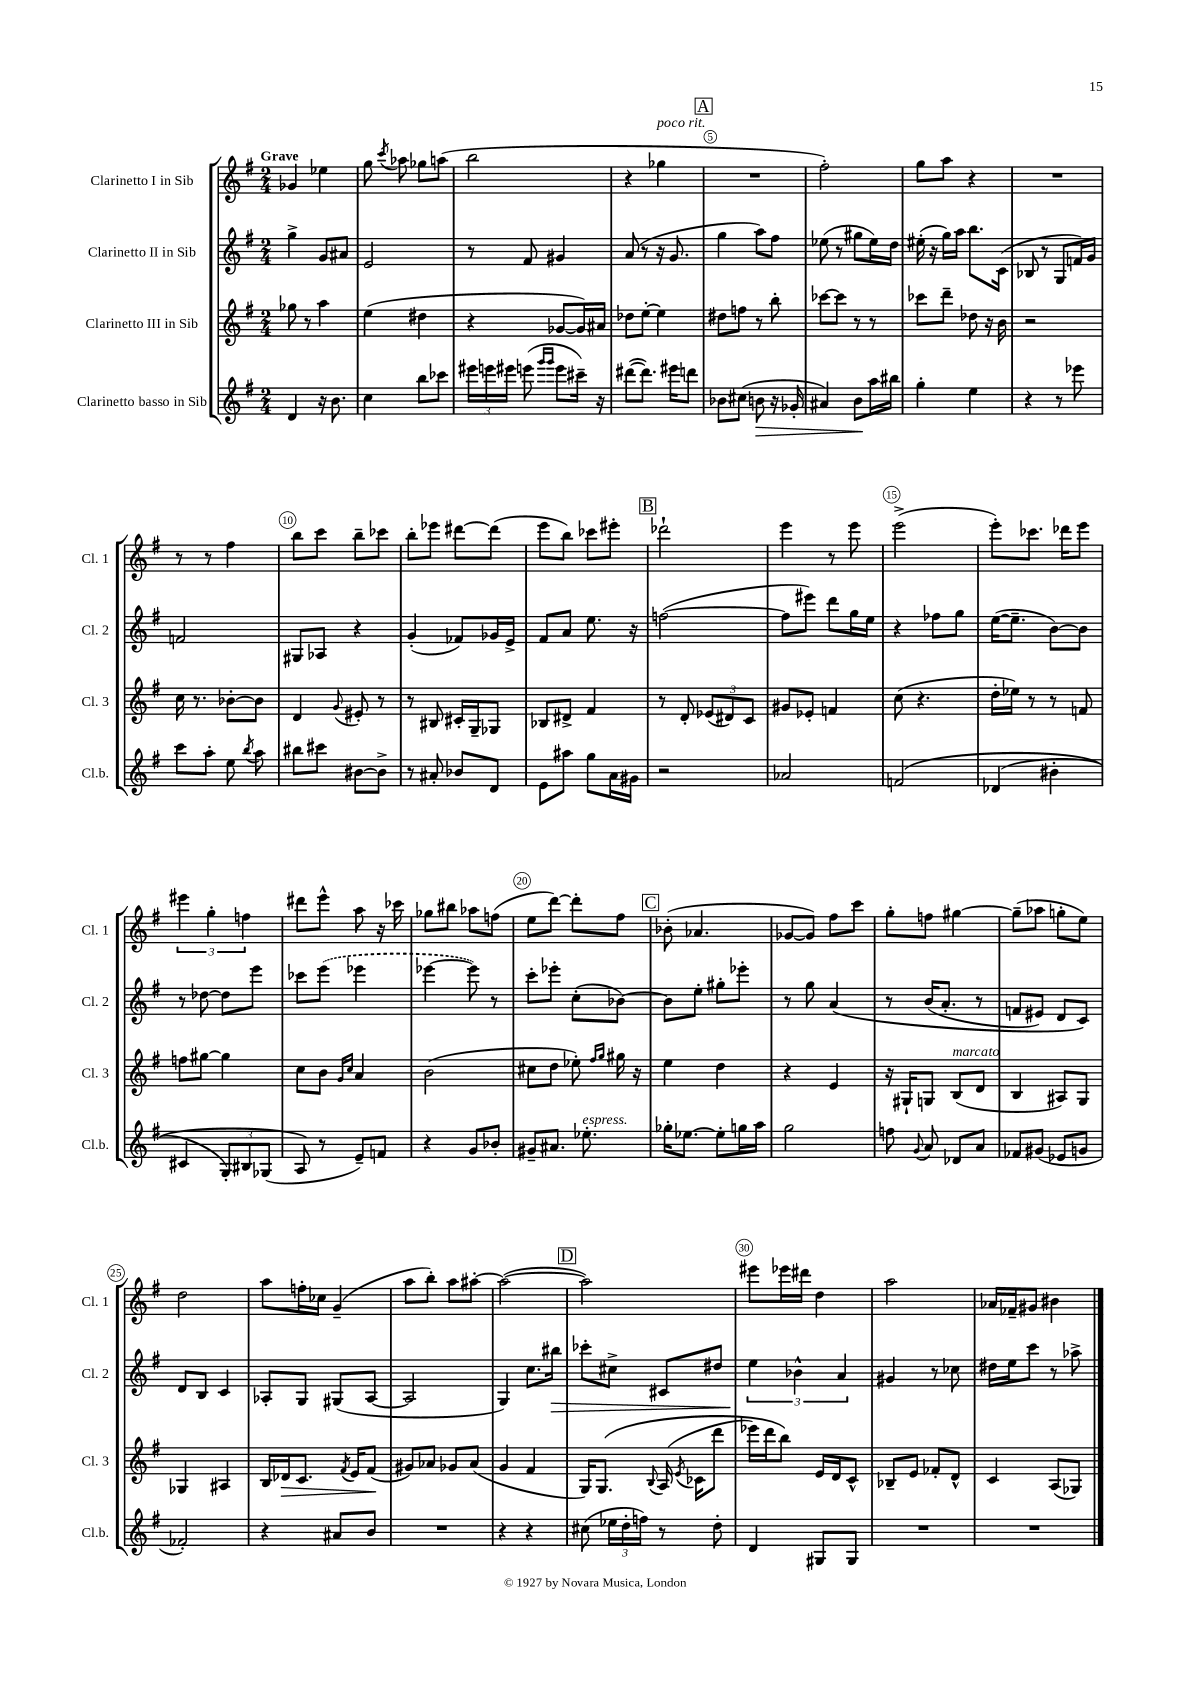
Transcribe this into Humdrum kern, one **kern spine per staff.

**kern	**dynam	**kern	**dynam	**kern	**dynam	**kern
*part4	*part4	*part3	*part3	*part2	*part2	*part1
*staff4	*staff4	*staff3	*staff3	*staff2	*staff2	*staff1
*I"Clarinetto basso in Sib	*	*I"Clarinetto III in Sib	*	*I"Clarinetto II in Sib	*	*I"Clarinetto I in Sib
*I'Cl.b.	*	*I'Cl. 3	*	*I'Cl. 2	*	*I'Cl. 1
*clefG2	*	*clefG2	*	*clefG2	*	*clefG2
*k[f#]	*	*k[f#]	*	*k[f#]	*	*k[f#]
*M2/4	*	*M2/4	*	*M2/4	*	*M2/4
=1	=1	=1	=1	=1	=1	=1
!	!	!	!	!	!	!LO:TX:a:B:t=Grave
4d/	.	8gg-X\	.	4gg^\	.	4g-X/
.	.	8r	.	.	.	.
16r	.	4aa\	.	8g/L	.	4ee-X\
8.b\	.	.	.	.	.	.
.	.	.	.	8a#X/J	.	.
=2	=2	=2	=2	=2	=2	=2
4cc\	.	(4ee\	.	2e/	.	8gg\
.	.	.	.	.	.	8qccc/
.	.	.	.	.	.	8aa-X\
8bb\L	.	4dd#X\	.	.	.	8gg-X\L
8ccc-X\J	.	.	.	.	.	(8aan\J
=3	=3	=3	=3	=3	=3	=3
24eee#X\LL	.	4r	.	8r	.	2bb\
24eeen\	.	.	.	.	.	.
24eee#X\JJ	.	.	.	.	.	.
(8eeen\	.	.	.	8f#/	.	.
16qqggg/LL	.	.	.	.	.	.
16qqggg/JJ	.	.	.	.	.	.
8eee\L	.	[8g-X/L	.	4g#X/	.	.
16ccc#X~\Jk)	.	16g-/L])	.	.	.	.
16r	.	16a#X/JJ	.	.	.	.
=4	=4	=4	=4	=4	=4	=4
([8ddd#X\L	.	8dd-X\L	.	(8a/	.	4r
8.ddd#\J])	.	[8ee'\J	.	8r	.	.
!	!	!	!	!	!	!LO:TX:a:i:t=poco rit.
.	.	4ee\]	.	16r	.	4gg-X\
16eee#X\KL	.	.	.	8.g/	.	.
8dddn\J	.	.	.	.	.	.
!!LO:REH:place=s1:t=A
=5	=5	=5	=5	=5	=5	=5
8b-X\L	.	8dd#X\L	.	4gg\	.	2r
(8cc#X\J	.	8ffn\J	.	.	.	.
!	!LO:HP:b	!	!	!	!	!
8bn\	>	8r	.	8aa\L)	.	.
16r	.	8bb'\	.	8ff#\J	.	.
16g-X'/	.	.	.	.	.	.
=6	=6	=6	=6	=6	=6	=6
4a#X/)	.	[8ccc-X\L	.	(8ee-X\	.	2ff#'\)
.	.	8ccc-\J]	.	8r	.	.
8b\L	.	8r	.	8gg#X\L	.	.
16aa\L	]	8r	.	16ee-\L)	.	.
16bb#X\JJ	.	.	.	16dd\JJ	.	.
=7	=7	=7	=7	=7	=7	=7
4gg'\	.	8ccc-X\L	.	(16ee#X'\	.	8gg\L
.	.	.	.	16r	.	.
.	.	8ddd~\J	.	16gg\LL)	.	8aa\J
.	.	.	.	16aa\JJ	.	.
4ee\	.	8dd-X\	.	8.bb\L	.	4r
.	.	16r	.	.	.	.
.	.	16b\	.	(16c\Jk	.	.
=8	=8	=8	=8	=8	=8	=8
4r	.	2r	.	8B-X/	.	2r
.	.	.	.	8r	.	.
8r	.	.	.	8G/L	.	.
8eee-X\	.	.	.	16fn/L)	.	.
.	.	.	.	16g/JJ	.	.
!!LO:LB:g=z
=9	=9	=9	=9	=9	=9	=9
8ccc\L	.	16cc\	.	2fn/	.	8r
.	.	8.r	.	.	.	.
8aa'\J	.	.	.	.	.	8r
8ee\	.	[8b-X'\L	.	.	.	4ff#\
8qbb/	.	.	.	.	.	.
8aa\	.	8b-\J]	.	.	.	.
=10	=10	=10	=10	=10	=10	=10
8bb#X\L	.	4d/	.	8G#X/L	.	8bb\L
8ccc#X\J	.	.	.	8A-X/J	.	8ccc\J
.	.	8qqg/	.	.	.	.
[8b#X\L	.	8e#X'/	.	4r	.	8bb~\L
8b#^\J]	.	8r	.	.	.	8ccc-X\J
=11	=11	=11	=11	=11	=11	=11
8r	.	8r	.	(4g'/	.	8bb'\L
8a#X'/	.	8B#X/	.	.	.	8eee-X\J
8b-X/L	.	16c#X'/LL	.	8f-X/L)	.	[8ddd#X\L
.	.	16G~/J	.	.	.	.
8d/J	.	8G-X/J	.	16g-X/L	.	(8ddd#\J]
.	.	.	.	16e^/JJ	.	.
=12	=12	=12	=12	=12	=12	=12
8e\L	.	8B-X/L	.	8f#/L	.	8eee\L
8aa#X\J	.	8d#X^/J	.	8a/J	.	8bb\J)
8gg\L	.	4f#/	.	8.ee\	.	8ccc-X\L
16a\L	.	.	.	.	.	8eee#X'\J
16g#X\JJ	.	.	.	16r	.	.
!!LO:REH:place=s1:t=B
=13	=13	=13	=13	=13	=13	=13
2r	.	8r	.	([2ffn\	.	2ddd-X`\
.	.	8d'/	.	.	.	.
.	.	(12e-X/L	.	.	.	.
.	.	12d#X/)	.	.	.	.
.	.	12c/J	.	.	.	.
=14	=14	=14	=14	=14	=14	=14
2a-X/	.	8g#X/L	.	8ff\L]	.	4eee\
.	.	8e-X'/J	.	8eee#X\J)	.	.
.	.	4fn/	.	8ddd\L	.	8r
.	.	.	.	16gg\L	.	8eee\
.	.	.	.	16ee\JJ	.	.
=15	=15	=15	=15	=15	=15	=15
(2fn/	.	(8cc\	.	4r	.	(2eee^\
.	.	4.r	.	.	.	.
.	.	.	.	8ff-X\L	.	.
.	.	.	.	8gg\J	.	.
=16	=16	=16	=16	=16	=16	=16
(4d-X/	.	16dd'\LL	.	([16ee\KL	.	8eee'\L)
.	.	16ee-X\JJ)	.	8.ee~\J]	.	.
.	.	8r	.	.	.	8.ccc-X\J
4b#X'\	.	8r	.	[8b\L)	.	.
.	.	.	.	.	.	16ddd-X\KL
.	.	8fn/	.	8b\J]	.	8eee\J
!!LO:LB:g=z
=17	=17	=17	=17	=17	=17	=17
4c#X/	.	8ffn\L	.	8r	.	6eee#X\
.	.	[8gg#X\J	.	[8dd-X\	.	.
.	.	.	.	.	.	6gg'\
12G'/L)	.	4gg#\]	.	8dd-\L]	.	.
12B#X/	.	.	.	.	.	6ffn\
.	.	.	.	8eee\J	.	.
(12G-X/J	.	.	.	.	.	.
=18	=18	=18	=18	=18	=18	=18
8A/)	.	8cc\L	.	8ccc-X\L	.	8ddd#X\L
8r	.	8b\J	.	(8eee\J	.	8eee^^\J
.	.	16qqg/LL	.	.	.	.
.	.	16qqcc/JJ	.	.	.	.
8e~/L)	.	4a/	.	4eee-X\	.	8aa\
8fn/J	.	.	.	.	.	16r
.	.	.	.	.	.	16ccc-X\
=19	=19	=19	=19	=19	=19	=19
4r	.	(2b\	.	[4eee-X\	.	8gg-X\L
.	.	.	.	.	.	8bb#X\J
8g/L	.	.	.	8eee-\])	.	8aa-X\L
8b-X'/J	.	.	.	8r	.	(8ffn\J
=20	=20	=20	=20	=20	=20	=20
8g#X~/L	.	8cc#X\L	.	8ccc'\L	.	8ee\L
8.a#X/J	.	8dd\J	.	8eee-X'\J	.	[8ddd\J)
.	.	8ee-X'\)	.	(8cc'\L	.	8ddd'\L]
!LO:TX:a:i:t=espress.	!	!	!	!	!	!
8.ee-X'\	.	.	.	.	.	.
.	.	16qqff#/LL	.	.	.	.
.	.	16qqgg/JJ	.	.	.	.
.	.	16gg#X\	.	[8b-X\J)	.	8ff#\J
.	.	16r	.	.	.	.
!!LO:REH:place=s1:t=C
=21	=21	=21	=21	=21	=21	=21
16gg-X'\KL	.	4ee\	.	8b-\L]	.	(8b-X'\
[8.ee-X\J	.	.	.	.	.	.
.	.	.	.	8ee'\J	.	4.a-X/
8ee-'\L]	.	4dd\	.	8gg#X'\L	.	.
16ggn\L	.	.	.	8eee-X'\J	.	.
16aa\JJ	.	.	.	.	.	.
=22	=22	=22	=22	=22	=22	=22
2gg\	.	4r	.	8r	.	[8g-X/L
.	.	.	.	8gg\	.	8g-/J])
.	.	4e/	.	(4a/	.	8ff#\L
.	.	.	.	.	.	8ccc\J
=23	=23	=23	=23	=23	=23	=23
8ffn\	.	16r	.	8r	.	8gg'\L
.	.	16G#X`/KL	.	.	.	.
8qqg/	.	.	.	.	.	.
8a/	.	8Gn/J	.	(16b/KL	.	8ffn\J
.	.	.	.	8.a'/J	.	.
!	!	!LO:TX:a:i:t=marcato	!	!	!	!
8d-X/L	.	(8B/L	.	.	.	[4gg#X\
8a/J	.	8d/J	.	8r	.	.
=24	=24	=24	=24	=24	=24	=24
8f-X/L	.	4B/	.	8fn/L	.	(8gg#~\L]
(8g#X/J	.	.	.	8e#X/J)	.	8aa-X\J
8e-X/L	.	8A#X/L)	.	8d/L	.	8ggn'\L
8gn/J	.	8G/J	.	8c/J)	.	8ee\J)
!!LO:LB:g=z
=25	=25	=25	=25	=25	=25	=25
2f-X'/)	.	4G-X/	.	8d/L	.	2dd\
.	.	.	.	8B/J	.	.
.	.	4A#X/	.	4c/	.	.
=26	=26	=26	=26	=26	=26	=26
4r	.	16B/LL	.	8A-X'/L	.	8aa\L
!	!	!	!LO:HP:b	!	!	!
.	.	16d-X/J	>	.	.	.
.	.	8.c/J	.	8G/J	.	16ffn'\L
.	.	.	.	.	.	16cc-X\JJ
8a#X/L	.	.	.	(8G#X/L	.	(4g~/
.	.	8qf#/	.	.	.	.
.	.	16e/KL	.	.	.	.
8b/J	.	(8f#/J	.	[8A-/J	.	.
.	.	.	]	.	.	.
=27	=27	=27	=27	=27	=27	=27
2r	.	8g#X/L)	.	2A-/]	.	8aa\L
.	.	8a-X/J	.	.	.	8bb'\J)
.	.	8g-X/L	.	.	.	8aa\L
.	.	(8a-/J	.	.	.	[8aa#X'\J
=28	=28	=28	=28	=28	=28	=28
4r	.	4g/	.	4G/)	.	(2aa#\_
4r	.	4f#/	.	8.cc\L	.	.
!	!	!	!	!	!LO:HP:b	!
.	.	.	.	16bb#X\Jk	>	.
!!LO:REH:place=s1:t=D
=29	=29	=29	=29	=29	=29	=29
(8cc#X\	.	16G/KL)	.	8ccc-X'\L	.	2aa#\])
.	.	(8.G/J	.	.	.	.
24ee-X\LL	.	.	.	8cc#X^\J	.	.
24dd'\	.	.	.	.	.	.
24ffn\JJ)	.	.	.	.	.	.
.	.	8qqB/	.	.	.	.
8r	.	(16A/	.	8c#X/L	.	.
.	.	8qe/	.	.	.	.
.	.	16c-X\KL	.	.	.	.
8dd'\	.	8ddd\J	.	8dd#X/J	.	.
=30	=30	=30	=30	=30	=30	=30
4d/	.	16eee-X\LL)	.	6ee\	.	8eee#X\L
.	.	16ddd\J	.	.	.	.
.	.	8bb\J)	.	.	.	16eee-X\L
.	.	.	.	6b-X^^\	]	.
.	.	.	.	.	.	16ddd#X\JJ
8G#X/L	.	16e/LL	.	.	.	4dd\
.	.	16d/J	.	.	.	.
.	.	.	.	6a/	.	.
8G#/J	.	8c^^/J	.	.	.	.
=31	=31	=31	=31	=31	=31	=31
2r	.	8B-X~/L	.	4g#X/	.	2aa\
.	.	8e/J	.	.	.	.
.	.	8f-X'/L	.	8r	.	.
.	.	8d^^/J	.	8cc-X\	.	.
=32	=32	=32	=32	=32	=32	=32
2r	.	4c/	.	16dd#X\LL	.	16a-X/LL
.	.	.	.	16ee\J	.	16f-X~/J
.	.	.	.	8ccc\J	.	8g#X/J
.	.	(8A/L	.	8r	.	4b#X\
.	.	8G-X/J)	.	8aa-X^\	.	.
==	==	==	==	==	==	==
*-	*-	*-	*-	*-	*-	*-
